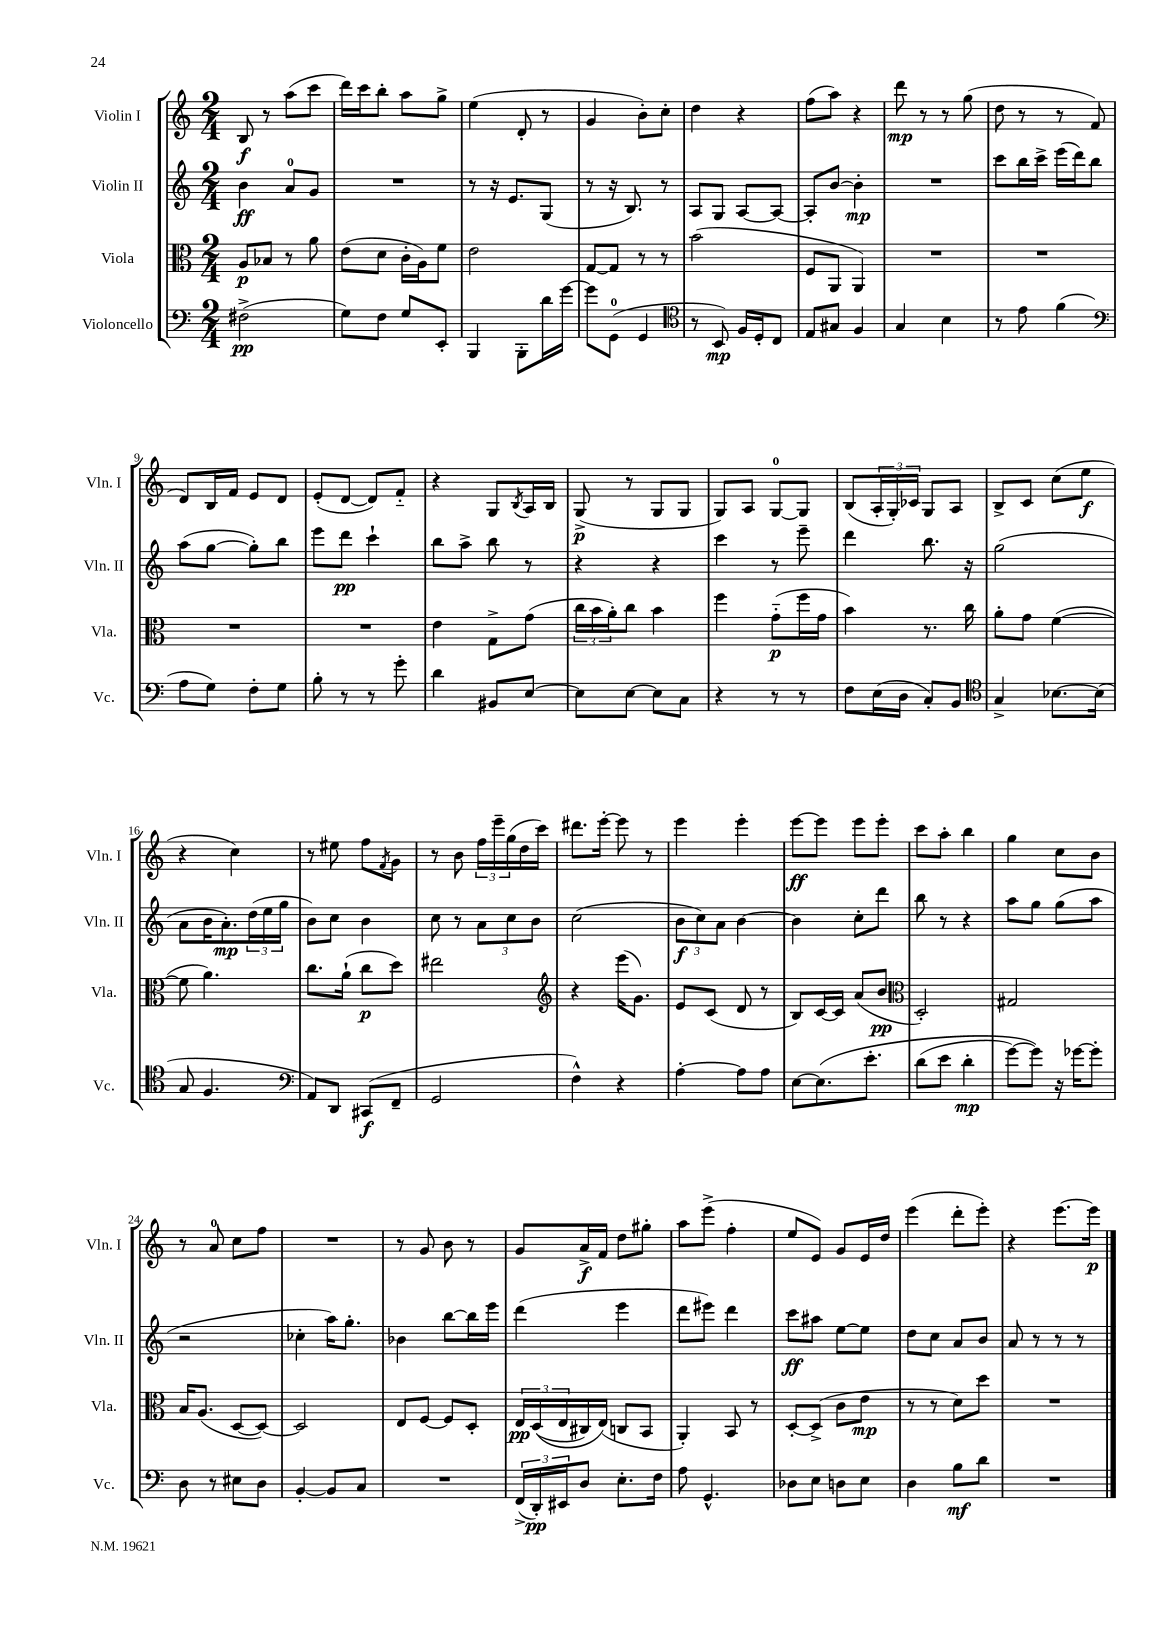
<<
\new StaffGroup <<
\new Staff = "s0" \with { instrumentName = "Violin I" shortInstrumentName = "Vln. I" } {
    \clef treble \key c \major \numericTimeSignature \time 2/4
    b8\f r8 a''8( c'''8 |
    d'''16) c'''16 b''8-. a''8 g''8-> |
    e''4( d'8-. r8 |
    g'4 b'8-.) c''8-. |
    d''4 r4 |
    f''8( a''8) r4 |
    d'''8\mp r8 r8 g''8( |
    d''8 r8 r8 f'8 |
    d'8) b16 f'16 e'8 d'8 |
    e'8-.( d'8~ d'8) f'8-_ |
    r4 g8 \acciaccatura { b8 } a16 b16 |
    g8->\p( r8 g8 g8 |
    g8) a8 g8-0~ g8 |
    b8( \tuplet 3/2 { a16-. g16-.) ces'16 } g8 a8 |
    b8-> c'8 c''8( e''8\f |
    r4 c''4) |
    r8 eis''8 f''8 \acciaccatura { f'8 } g'8 |
    r8 b'8 \tuplet 3/2 { f''16 e'''16-- g''16( } d''16 c'''16) |
    dis'''8. e'''16~-. e'''8 r8 |
    e'''4 e'''4-. |
    e'''8~\ff e'''8 e'''8 e'''8-. |
    c'''8 a''8-. b''4 |
    g''4 c''8 b'8 |
    r8 a'8-0 c''8 f''8 |
    R2 |
    r8 g'8 b'8 r8 |
    g'8 a'16->\f f'16 d''8 gis''8-. |
    a''8 e'''8->( f''4-. |
    e''8 e'8) g'8 e'16 d''16 |
    e'''4( d'''8-. e'''8-.) |
    r4 e'''8.~ e'''16\p \bar "|." |
}
\new Staff = "s1" \with { instrumentName = "Violin II" shortInstrumentName = "Vln. II" } {
    \clef treble \key c \major \numericTimeSignature \time 2/4
    b'4\ff a'8-0 g'8 |
    R2 |
    r8 r16 e'8. g8( |
    r8 r16 b8.) r8 |
    a8 g8 a8~ a8~ |
    a8-. b'8~ b'4-.\mp |
    R2 |
    c'''8 b''16 c'''16-> e'''16( d'''16) b''8 |
    a''8( g''8~ g''8-.) b''8 |
    e'''8 d'''8\pp c'''4-! |
    b''8 a''8-> b''8 r8 |
    r4 r4 |
    c'''4 r8 e'''8-- |
    d'''4 b''8. r16 |
    g''2( |
    a'8 b'16 a'8.-.\mp) \tuplet 3/2 { d''16( e''16 g''16 } |
    b'8) c''8 b'4 |
    c''8 r8 \tuplet 3/2 { a'8 c''8 b'8 } |
    c''2( |
    \tuplet 3/2 { b'8\f c''8) a'8 } b'4~ |
    b'4 c''8-. d'''8 |
    b''8 r8 r4 |
    a''8 g''8 g''8( a''8 |
    r2 |
    ces''4-. a''16) g''8.-. |
    bes'4 b''8~ b''16 e'''16 |
    d'''4( e'''4 |
    d'''8 eis'''8) d'''4 |
    c'''8\ff ais''8 e''8~ e''8 |
    d''8 c''8 a'8 b'8 |
    a'8 r8 r8 r8 \bar "|." |
}
\new Staff = "s2" \with { instrumentName = "Viola" shortInstrumentName = "Vla." } {
    \clef alto \key c \major \numericTimeSignature \time 2/4
    a8\p bes8 r8 a'8 |
    e'8( d'8 c'16-. a16) f'8 |
    e'2 |
    g8~ g8 r8 r8 |
    b'2( |
    f8 a,8 a,4) |
    R2 |
    R2 |
    R2 |
    R2 |
    e'4 g8-> g'8( |
    \tuplet 3/2 { c''16 b'16 a'16-.) } c''8 b'4 |
    f''4 g'8-_\p( f''16 g'16 |
    b'4) r8. c''16 |
    a'8-. g'8 f'4~( |
    f'8 a'4.) |
    c''8. a'16-!( c''8\p d''8) |
    eis''2 |
    \clef treble r4 e'''16( g'8.) |
    e'8 c'8( d'8 r8 |
    b8) c'16~ c'16 a'8( b'8\pp |
    \clef alto d2-.) |
    gis2 |
    b16 a8.( d8~ d8~) |
    d2 |
    e8 f8~ f8 d8-. |
    \tuplet 3/2 { e16\pp d16(\( e16 } cis16) e16(\) c8 b,8 |
    a,4-.) b,8 r8 |
    d8~-. d8->( c'8 e'8\mp |
    r8 r8 d'8) d''8 |
    R2 \bar "|." |
}
\new Staff = "s3" \with { instrumentName = "Violoncello" shortInstrumentName = "Vc." } {
    \clef bass \key c \major \numericTimeSignature \time 2/4
    fis2->\pp( |
    g8) f8 g8 e,8-. |
    b,,4 b,,8-. d'16 g'16~ |
    g'8 g,8-0( g,4 |
    \clef tenor r8 b,8\mp) f16 d16-. c8 |
    e8 gis8 f4 |
    g4 b4 |
    r8 e'8 f'4( |
    \clef bass a8 g8) f8-. g8 |
    b8-. r8 r8 g'8-. |
    d'4 bis,8 e8~ |
    e8 e8~ e8 c8 |
    r4 r8 r8 |
    f8 e16( d16 c8-.) b,8 |
    \clef tenor g4-> bes8.~ bes16( |
    g8 f4. |
    \clef bass a,8) d,8 cis,8\f( f,8-- |
    g,2 |
    f4-^) r4 |
    a4~-. a8 a8 |
    e8~ e8.\( e'8.-. |
    d'8( e'8 d'4-.\mp |
    g'8~) g'8\) r16 ges'16~ ges'8-. |
    d8 r8 eis8 d8 |
    b,4~-. b,8 c8 |
    R2 |
    \tuplet 3/2 { f,16->( d,16-.\pp) eis,16 } d8 e8.-. f16 |
    a8 g,4.-^ |
    des8 e8 d8 e8 |
    d4 b8\mf d'8 |
    R2 \bar "|." |
}
>>
>>
